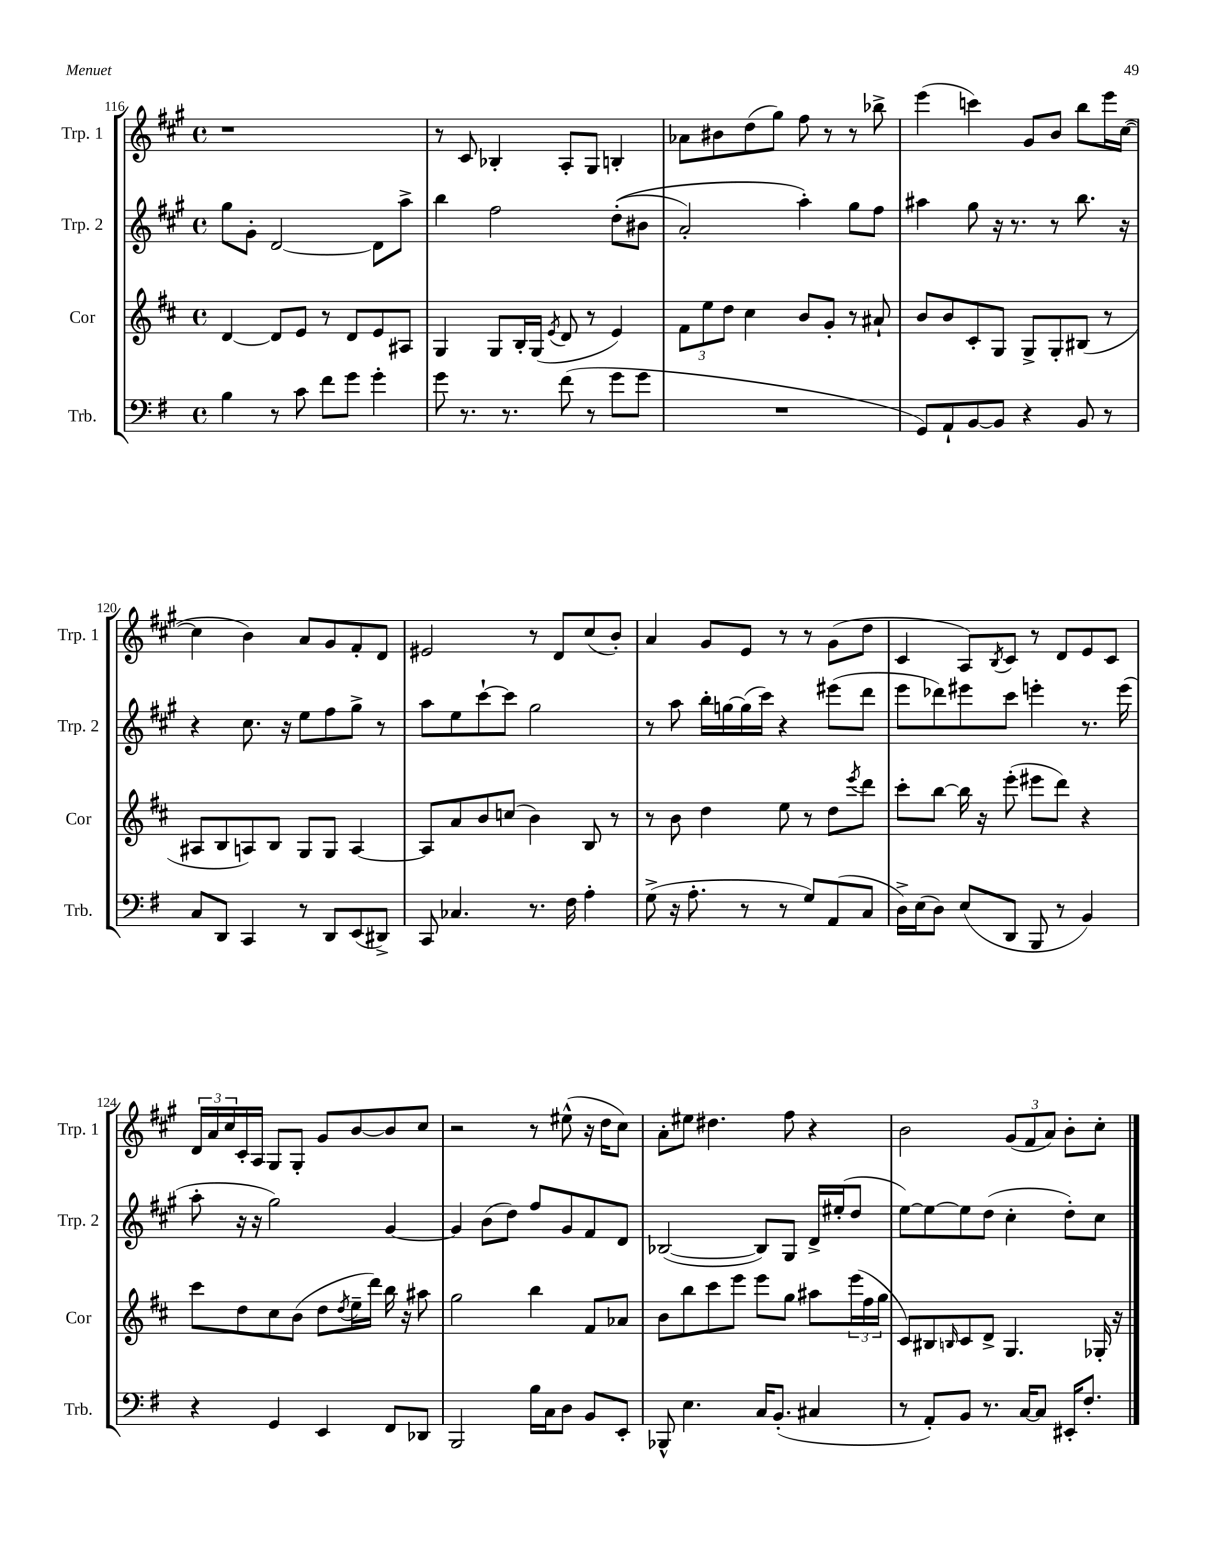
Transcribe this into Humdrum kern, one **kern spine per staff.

**kern	**kern	**kern	**kern
*staff4	*staff3	*staff2	*staff1
*clefF4	*clefG2	*clefG2	*clefG2
*k[f#]	*k[f#c#]	*k[f#c#g#]	*k[f#c#g#]
*M4/4	*M4/4	*M4/4	*M4/4
*met(c)	*met(c)	*met(c)	*met(c)
4B	[4d	8gg#	1r
.	.	8g#'	.
8r	8d]	[2d	.
8c	8e	.	.
8f#	8r	.	.
8g	8d	.	.
4g'	8e	8d]	.
.	8A#	8aa^	.
=	=	=	=
8g	4G	4bb	8r
8.r	.	.	8c#
.	8G	2ff#	4B-'
8.r	.	.	.
.	16B'	.	.
.	(16G	.	.
.	8qe	.	.
(8f#	8d	.	8A'
8r	8r	.	8G#
8g	4e)	&((8dd'	4B'
8g	.	8b#	.
=	=	=	=
1r	12f#	2a')	8a-
.	12ee	.	.
.	.	.	8b#
.	12dd	.	.
.	4cc#	.	(8dd
.	.	.	8gg#)
.	8b	4aa'&)	8ff#
.	8g'	.	8r
.	8r	8gg#	8r
.	8a#`	8ff#	8bb-^
=	=	=	=
8GG)	8b	4aa#	(4eee
8AA`	8b	.	.
[8BB	8c#'	8gg#	4ccc)
8BB]	8G	16r	.
.	.	8.r	.
4r	8G^	.	8g#
.	8G'	8r	8b
8BB	(8B#	8.bb	8bb
8r	8r	.	16eee
.	.	16r	([16cc#
=	=	=	=
8C	8A#	4r	4cc#]
8DD	8B	.	.
4CC	8A)	8.cc#	4b)
.	8B	.	.
.	.	16r	.
8r	8G	8ee	8a
8DD	8G	8ff#	8g#
(8EE	[4A	8gg#^	8f#'
8DD#^)	.	8r	8d
=	=	=	=
8CC	8A]	8aa	2e#
4.C-	8a	8ee	.
.	8b	[8ccc#`	.
.	(8cc	8ccc#]	.
8.r	4b)	2gg#	8r
.	.	.	8d
16F#	.	.	.
4A'	8B	.	(8cc#
.	8r	.	8b')
=	=	=	=
(8G^	8r	8r	4a
16r	8b	8aa	.
8.A'	.	.	.
.	4dd	16bb'	8g#
.	.	[16gg	.
8r	.	(16gg]	8e
.	.	16ccc#)	.
8r	8ee	4r	8r
8G)	8r	.	8r
(8AA	8dd	(8eee#	(8g#
.	8qeee	.	.
8C	8ddd	8ddd	8dd
=	=	=	=
16D^)	8ccc#'	8eee	4c#
(16E	.	.	.
8D)	[8bb	8ddd-)	.
(8E	16bb]	8eee#	8A)
.	16r	.	.
.	.	.	8qB
8DD	(8eee'	8ccc#	8c#
8BBB	8eee#	4eee'	8r
8r	8ddd)	.	8d
4BB)	4r	8.r	8e
.	.	.	8c#
.	.	(16eee	.
=	=	=	=
4r	8ccc#	8aa'	24d
.	.	.	24a
.	.	.	24cc#
.	8dd	16r	16c#'
.	.	16r	16A
4GG	8cc#	2gg#)	8G#
.	(8b	.	8G#'
4EE	8dd	.	8g#
.	8qdd	.	.
.	16ee~	.	[8b
.	16ddd)	.	.
8FF#	16bb	[4g#	8b]
.	16r	.	.
8DD-	8aa#	.	8cc#
=	=	=	=
2BBB	2gg	4g#]	2r
.	.	(8b	.
.	.	8dd)	.
16B	4bb	8ff#	8r
16C	.	.	.
8D	.	8g#	(8ee#^^
8BB	8f#	8f#	16r
.	.	.	16dd
8EE'	8a-	8d	8cc#)
=	=	=	=
8BBB-^^	8b	([2B-	8a'
4.E	8bb	.	8ee#
.	8ccc#	.	4.dd#
.	8eee	.	.
16C	8eee	8B-])	.
(8.BB'	.	.	.
.	8gg	8G#	8ff#
4C#	8aa#	16d^	4r
.	.	(16ee#'	.
.	(24eee	8dd	.
.	24ff#	.	.
.	24gg	.	.
=	=	=	=
8r	8c#)	[8ee)	2b
8AA')	8B#	8ee_	.
.	16qqB	.	.
8BB	8c#	8ee]	.
8.r	8d^	(8dd	.
.	4.G	4cc#'	(12g#
[16C	.	.	.
.	.	.	12f#
8C]	.	.	.
.	.	.	12a)
16EE#'	.	8dd')	8b'
8.F#'	.	.	.
.	16G-'	8cc#	8cc#'
.	16r	.	.
==	==	==	==
*-	*-	*-	*-
